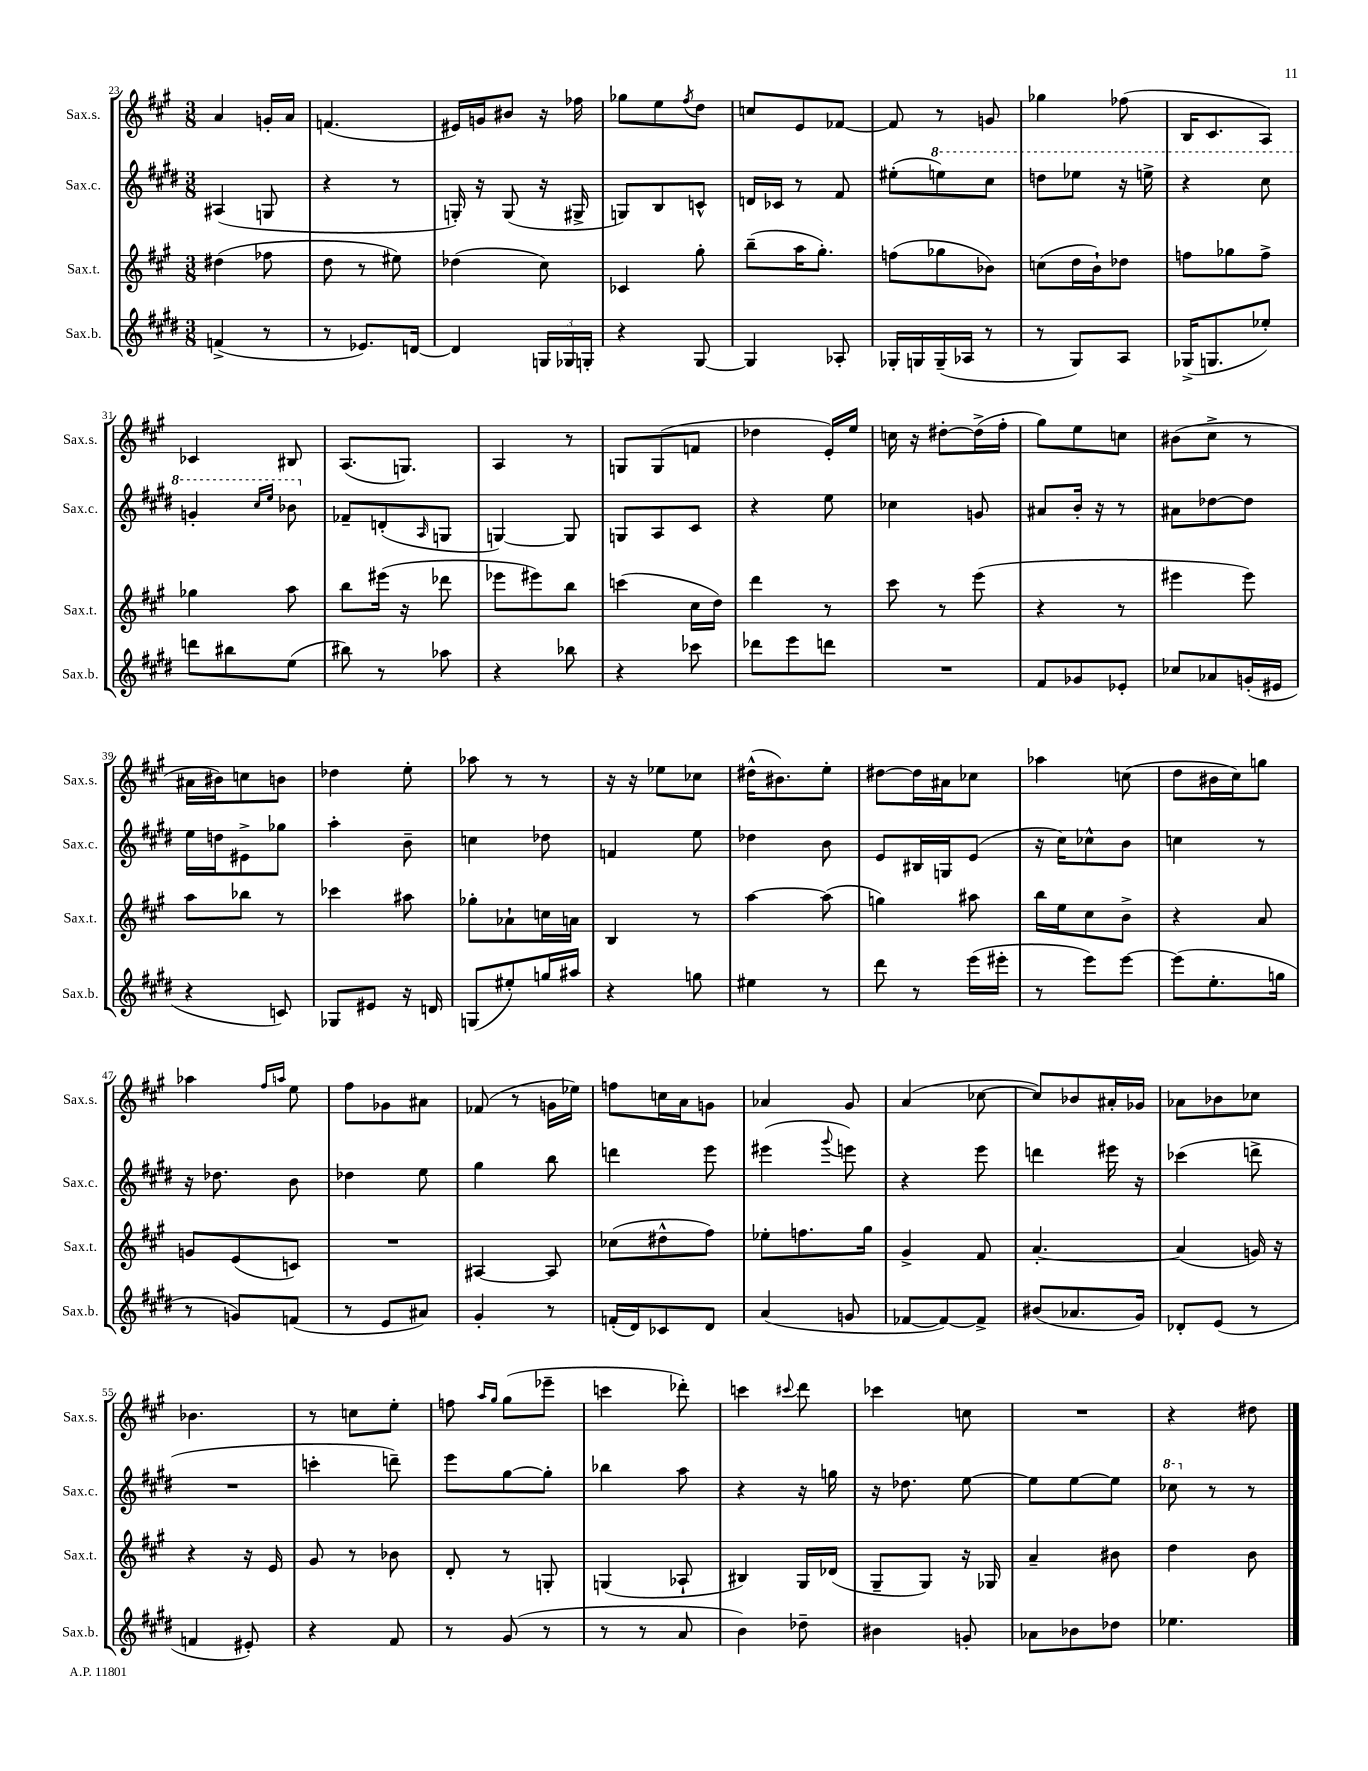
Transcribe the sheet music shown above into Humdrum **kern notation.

**kern	**kern	**kern	**kern
*staff4	*staff3	*staff2	*staff1
*clefG2	*clefG2	*clefG2	*clefG2
*k[f#c#g#d#]	*k[f#c#g#]	*k[f#c#g#d#]	*k[f#c#g#]
*M3/8	*M3/8	*M3/8	*M3/8
(4f^/	(4dd#\	(4A#/	4a/
8r	8ff-\	8G/	16g'/LL
.	.	.	16a/JJ
=	=	=	=
8r	8dd\	4r	(4.f/
8.e-/L)	8r	.	.
.	8ee#\)	8r	.
[16d/Jk	.	.	.
=	=	=	=
4d/]	(4dd-\	16G'/)	16e#/LL)
.	.	16r	16g/J
.	.	(8G/	8b#/J
24G/LL	8cc#\)	16r	16r
24G-/	.	.	.
.	.	16G#^/	16ff-\
24G'/JJ	.	.	.
=	=	=	=
4r	4c-/	8G/L)	8gg-\L
.	.	8B/	8ee\
.	.	.	8qff#/
[8G#/	8gg#'\	8c^^/J	8dd\J
=	=	=	=
4G#/]	(8bb~\L	16d/LL	8cc/L
.	.	16c-/JJ	.
.	16aa\K	8r	8e/
.	8.gg#'\J)	.	.
8A-'/	.	8f#/	[8f-/J
=	=	=	=
16G-'/LL	(8ff\L	(8ee#'\L	8f-/]
16G/	.	.	.
(16G~/	8gg-\	8eee\)	8r
16A-/JJ	.	.	.
8r	8b-\J)	8ccc#\J	8g/
=	=	=	=
8r	(8cc\L	8ddd\L	4gg-\
8G#/L)	16dd\L	8eee-\J	.
.	16b`\J)	.	.
8A/J	8dd-\J	16r	(8ff-\
.	.	16eee^\	.
=	=	=	=
(16G-^/LK	8ff\L	4r	16B/LK
8.G/	.	.	8.c#/
.	8gg-\	.	.
8ee-'/J)	8ff^\J	8ccc#\	8A/J)
=	=	=	=
8ddd\L	4gg-\	4gg'/	4c-/
8bb#\	.	.	.
.	.	16qqccc#/LL	.
.	.	16qqeee/JJ	.
(8ee\J	8aa\	8bb-\	8B#/
=	=	=	=
8bb#\)	8bb\L	8f-~/L	(8.A/L
8r	(16eee#\Jk	(8d'/	.
.	16r	.	8.G/J)
.	.	16qqA/	.
8aa-\	8ddd-\	8G/J	.
=	=	=	=
4r	8eee-\L	[4G/)	4A/
.	8eee#\)	.	.
8bb-\	8bb\J	8G/]	8r
=	=	=	=
4r	(4ccc\	8G/L	8G/L
.	.	8A/	(8G/
8ccc-\	16cc#\LL	8c#/J	8f/J
.	16dd\JJ)	.	.
=	=	=	=
8ddd-\L	4ddd\	4r	4dd-\
8eee\	.	.	.
8ddd\J	8r	8ee\	16e'/LL)
.	.	.	16ee/JJ
=	=	=	=
4.r	8ccc#\	4cc-\	16cc\
.	.	.	16r
.	8r	.	[8dd#'\L
.	(8eee\	8g/	(16dd#^\]L
.	.	.	16ff#'\JJ
=	=	=	=
8f#/L	4r	8a#/L	8gg#\L)
8g-/	.	16b'/Jk	8ee\
.	.	16r	.
8e-'/J	8r	8r	8cc\J
=	=	=	=
8cc-/L	4eee#\	8a#\L	(8b#\L
8a-/	.	[8dd-\	8cc#^\J
(16g'/L	8eee#\)	8dd-\]J	8r
16e#/JJ	.	.	.
=	=	=	=
4r	8aa\L	16ee\LL	16a#\LL
.	.	16dd\J	16b#\J)
.	8bb-\J	8e#^\	8cc\
8c/)	8r	8gg-\J	8b\J
=	=	=	=
8G-/L	4ccc-\	4aa'\	4dd-\
8e#/J	.	.	.
16r	8aa#\	8b~\	8ee'\
16d/	.	.	.
=	=	=	=
(8G/L	8gg-'\L	4cc\	8aa-\
8ee#'/)	8a-`\	.	8r
16gg/L	16cc\L	8dd-\	8r
16aa#/JJ	16a\JJ	.	.
=	=	=	=
4r	4B/	4f/	16r
.	.	.	16r
.	.	.	8ee-\L
8gg\	8r	8ee\	8cc-\J
=	=	=	=
4ee#\	[4aa\	4dd-\	(16dd#^^\LK
.	.	.	8.b#\)
8r	(8aa\]	8b\	8ee'\J
=	=	=	=
8ddd#\	4gg\)	8e/L	[8dd#\L
8r	.	16B#/L	16dd#\]L
.	.	16G/J	16a#\J
(16eee\LL	8aa#\	(8e/J	8cc-\J
16eee#'\JJ	.	.	.
=	=	=	=
8r	16bb\LL	16r	4aa-\
.	16ee\J	16cc#\LK)	.
8eee\L)	8cc#\	8cc-^^\	.
[8eee\J	8b^\J	8b\J	(8cc\
=	=	=	=
(8eee\]L	4r	4cc\	8dd\L
8.ee'\	.	.	16b#\L
.	.	.	16cc#\J)
.	8a/	8r	8gg\J
16gg\Jk	.	.	.
=	=	=	=
8r	8g/L	16r	4aa-\
.	.	8.dd-\	.
8g/L)	(8e/	.	.
.	.	.	16qqff#/LL
.	.	.	16qqaa/JJ
(8f/J	8c/J)	8b\	8ee\
=	=	=	=
8r	4.r	4dd-\	8ff#\L
8e/L	.	.	8g-\
8a#/J)	.	8ee\	8a#\J
=	=	=	=
4g#'/	[4A#/	4gg#\	(8f-/
.	.	.	8r
8r	8A#/]	8bb\	16g\LL
.	.	.	16ee-\JJ)
=	=	=	=
(16f'/LL	(8cc-\L	4ddd\	8ff\L
16d#/J)	.	.	.
8c-/	8dd#^^\	.	16cc\L
.	.	.	16a\J
8d#/J	8ff#\J)	8eee\	8g\J
=	=	=	=
(4a/	8ee-'\L	(4eee#\	4a-/
.	8.ff\	.	.
.	.	8qqggg#/	.
8g/	.	8eee\)	8g#/
.	16gg#\Jk	.	.
=	=	=	=
[8f-/L	4g#^/	4r	(4a/
8f-/_)	.	.	.
8f-^/]J	8f#/	8eee\	[8cc-\
=	=	=	=
(8b#/L	[4.a'/	4ddd\	8cc-/]L)
8.a-/	.	.	8b-/
.	.	16eee#\	16a#'/L
16g#/Jk)	.	16r	16g-/JJ
=	=	=	=
8d-'/L	(4a/]	(4ccc-\	8a-\L
(8e/J	.	.	8b-\
8r	16g/)	8ddd^\	8cc-\J
.	16r	.	.
=	=	=	=
4f/	4r	4.r	4.b-\
8e#'/)	16r	.	.
.	16e/	.	.
=	=	=	=
4r	8g#/	4ccc'\	8r
.	8r	.	8cc\L
8f#/	8b-\	8ddd~\)	8ee'\J
=	=	=	=
8r	8d'/	8eee\L	8ff\
.	.	.	16qqaa/LL
.	.	.	16qqgg#/JJ
(8g#/	8r	[8gg#\	(8gg#\L
8r	8G'/	8gg#'\]J	8eee-~\J
=	=	=	=
8r	(4G/	4bb-\	4ccc\
8r	.	.	.
8a/	8A-`/	8aa\	8ddd-'\)
=	=	=	=
4b\)	4B#/)	4r	4ccc\
.	.	.	8qqccc#/
8dd-~\	16G#/LL	16r	8ddd\
.	(16d-/JJ	16gg\	.
=	=	=	=
4b#\	8G#~/L	16r	4ccc-\
.	.	8.dd-\	.
.	8G#/J)	.	.
8g'/	16r	[8ee\	8cc\
.	16G-/	.	.
=	=	=	=
8a-\L	4a~/	8ee\]L	4.r
8b-\	.	[8ee\	.
8dd-\J	8b#\	8ee\]J	.
=	=	=	=
4.ee-\	4dd\	8ccc-\	4r
.	.	8r	.
.	8b\	8r	8dd#\
==	==	==	==
*-	*-	*-	*-
